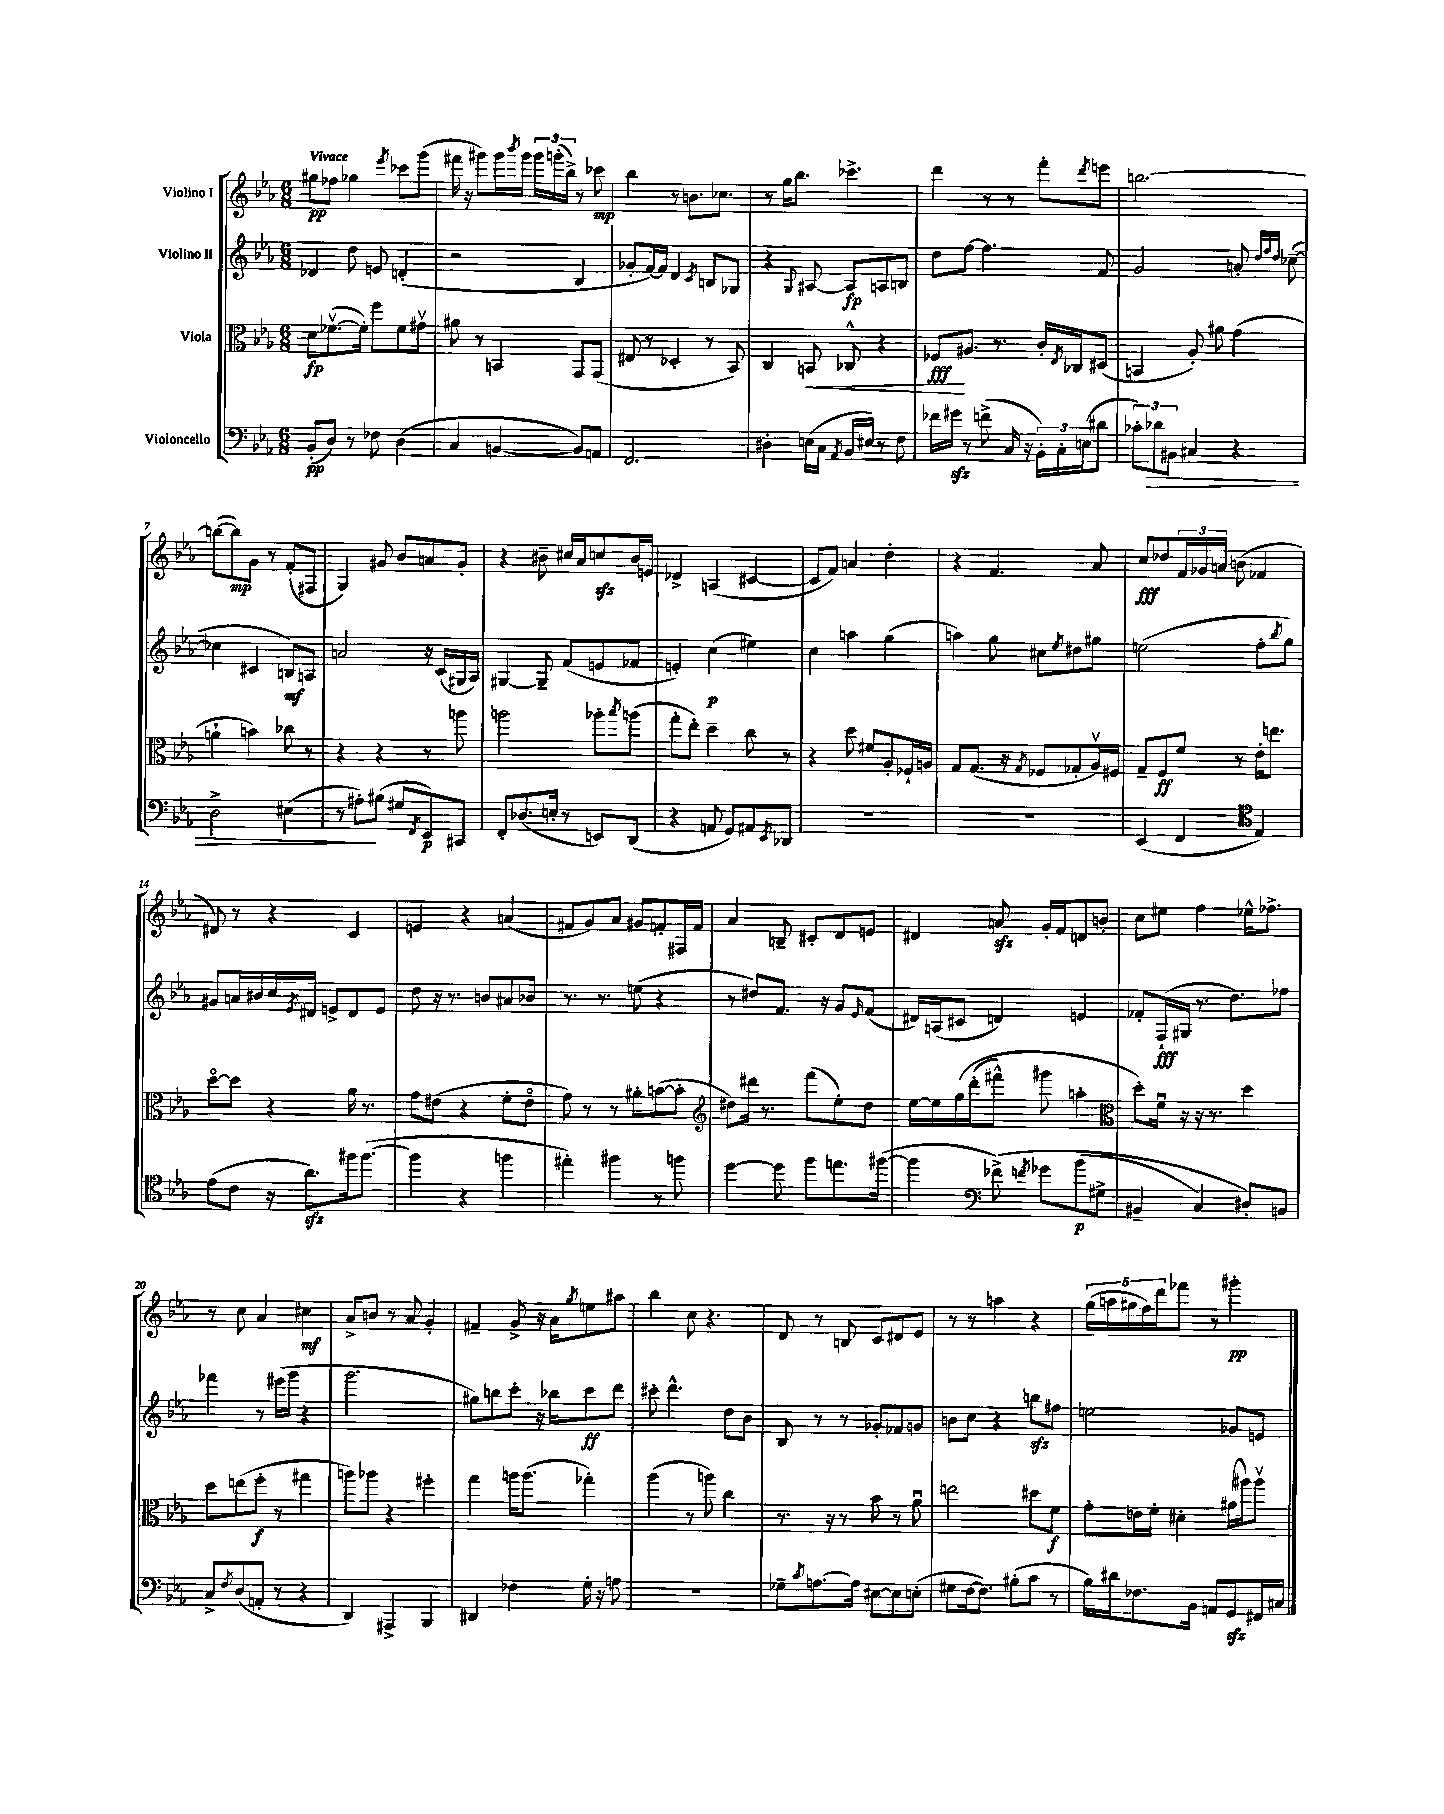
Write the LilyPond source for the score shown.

<<
\new StaffGroup <<
\new Staff = "s0" \with { instrumentName = "Violino I" } {
    \clef treble \key ees \major \numericTimeSignature \time 6/8 \tempo "Vivace"
    gis''8\pp fes''8 ges''4 \acciaccatura { ees'''8 } ces'''8 g'''8( |
    fis'''16 r16 gis'''8) gis'''16 \acciaccatura { bes'''8 } gis'''16 \tuplet 3/2 { gis'''16 g'''16-.( bes''16->) } r8 ces'''8\mp |
    bes''4 r8 b'8. ces''8. |
    r8 g''16 bes''8. ces'''4.-> |
    d'''4 r8 r8 f'''8-. \acciaccatura { d'''8 } e'''8 |
    b''2.~ |
    b''8~( b''8\mp) g'8 r8 f'8-.( fis8 |
    g4) gis'8 bes'8 a'8 gis'8-. |
    r4 bis'8-- cis''16 aes'16 c''8\sfz bis'16 e'16 |
    des'4-> a4( cis'4~ |
    cis'8 f'8) a'4 d''4-. |
    r4 f'4. aes'8 |
    c''8\fff des''8 \tuplet 3/2 { f'16 ges'16 a'16 } b'8( fes'4 |
    dis'8) r8 r4 c'4 |
    e'4 r4 a'4( |
    fis'8 g'8) aes'8 gis'8 f'8-. fis16 f'16 |
    aes'4 b8-- cis'8-. d'8 e'8 |
    dis'4 a'8\sfz g'16-. f'16 d'8 b'8-. |
    c''8 eis''8 f''4 ees''16-^ fes''8.-> |
    r8 c''8 aes'4 cis''4\mf |
    aes'8-> b'8 r8 aes'8 g'4-. |
    fis'4-- g'8-> r16 aes'16 \acciaccatura { g''8 } e''8 ais''8 |
    bes''4 c''8 r4. |
    d'8 r8 b8 c'8 dis'8 ees'8 |
    r8 r8 a''4 r4 |
    \tuplet 5/4 { g''16( a''16 gis''16 f''16) d'''16 } fes'''8 r8 gis'''4-.\pp \bar "|." |
}
\new Staff = "s1" \with { instrumentName = "Violino II" } {
    \clef treble \key ees \major \numericTimeSignature \time 6/8
    des'4 d''8 e'8 d'4-.( |
    r2 bes4 |
    ges'8-. f'16~) f'16 d'4 \acciaccatura { c'8 } b8 ges8 |
    r4 \appoggiatura { g8 } ais8~ ais8\fp a8 b8 |
    d''8 f''8~ f''4. f'8 |
    g'2 a'8-. \grace { d''32 f''32 d''32 } ces''8~--( |
    ces''4 cis'4 b8\mf) a8 |
    a'2 r16 c'16( gis16 aes16) |
    gis4~ gis8-- f'8( e'8 fes'8 |
    e'4-.) c''4\p( eis''4) |
    c''4 a''4 g''4( |
    a''4) g''8 cis''8 \acciaccatura { ees''8 } dis''8 gis''8 |
    e''2( f''8-. \acciaccatura { bes''8 } g''8) |
    gis'8 a'16 bis'16 c''16 \acciaccatura { ees'8 } dis'16 e'8-> dis'8 e'8 |
    d''8 r16 r8. b'8 ais'8 bes'8 |
    r8. r8. e''8( r4 |
    r8 dis''8) f'8. r16 g'8 \grace { ees'16 } f'8( |
    dis'16) a16( cis'8 d'4) e'4 |
    fes'8-. f16-!\fff( gis16 r8. d''8.) fes''8 |
    fes'''4 r8 eis'''16( g'''16 r4 |
    g'''2. |
    gis''8) b''8 c'''8-. r16 bes''16 c'''8\ff d'''8 |
    cis'''8-. d'''4.-^ d''8 bes'8 |
    bes8 r8 r8 ges'8-. fes'8 g'8 |
    b'8 c''8 r4 b''8\sfz fis''8 |
    e''2 ges'8 e'8 \bar "|." |
}
\new Staff = "s2" \with { instrumentName = "Viola" } {
    \clef alto \key ees \major \numericTimeSignature \time 6/8
    d'8\fp fes'8.~\upbow( fes'16-.) f''8 fes'8 gis'8\upbow |
    ais'8 r8 b,4 g,8 g,8( |
    eis8 r8 des4-. r8 bes,8) |
    c4 b,8\< ces8-^ r4 |
    fes8\fff\! ais8. r8. c'16-. \acciaccatura { ees8 } ces16 dis8( |
    b,4 aes8-.) ais'8 g'4( |
    a'4-! b'4) ces''8 r8 |
    r4 r4 r8 a''8 |
    a''2 aes''8-. \acciaccatura { bes''8 } a''8( |
    g''8-. ees''8-.) d''4-- c''8 r8 |
    r4 d''8 fis'8 aes8-. fes16-! a16 |
    g8 g8.( r16 \acciaccatura { g8 } fes8 ges8-. aes16\upbow) fis16 |
    g8-- f8\ff f'8 r8 ees'16-. e''8. |
    d''8~\flageolet d''8 r4 aes'16 r8. |
    g'8 eis'8( r4 f'8-. eis'8\flageolet |
    g'8) r8 r8 ais'8-. b'8~( b'8-. |
    \clef treble dis''8) dis'''16 r8. f'''8( ees''8-.) dis''8 |
    ees''16~ ees''16 g''16\( d'''16-.( fis'''8-^) gis'''8 a''4-. |
    \clef alto d''8-.\) f'16\downbow r16 r16 r8. d''4 |
    d''8 e''8( f''8-.\f r8 gis''4 |
    a''8) aes''8 r4 fis''4-. |
    g''4 a''16 a''8.( ges''4-.) |
    aes''4( r8 a''8) c''4 |
    r8. r16 r8 bes'8 r8 aes'8\downbow |
    e''2 dis''8 f'8\f |
    g'8-. e'16 f'16-. dis'4-. ais'16( ais''16) ais''8\upbow \bar "|." |
}
\new Staff = "s3" \with { instrumentName = "Violoncello" } {
    \clef bass \key ees \major \numericTimeSignature \time 6/8
    bes,8-.\pp( d8) r8 fes8 d4( |
    c4 b,4~ b,8) a,8 |
    f,2. |
    dis4-. e16( c16 \acciaccatura { aes,8 } bes,16 eis16) r8 f8 |
    fes'16 gis'16\sfz r8 f'8->( c16 r16 \tuplet 3/2 { bes,16-.) c16-. e16( } dis'8 |
    \tuplet 3/2 { ces'8-.) des'8\> bis,8 } cis4 r4 |
    d2-> eis4( |
    r8 ais8-.\!) bis8( gis8 \acciaccatura { f,8 } ees,8\p) cis,8 |
    f,8-. des8.( e16-. r8 e,8) d,8( |
    r4 a,8 g,8) ais,8 \acciaccatura { ees,8 } des,8 |
    R2. |
    R2. |
    ees,4( f,4 \clef tenor ees4) |
    ees'8( c'8 r16 aes'8.\sfz) fis''16 fis''8.~( |
    fis''4 r4 f''4 |
    eis''4-.) fis''4 r8 f''8 |
    d''4~ d''8 f''8 e''8. fis''16~( |
    fis''4 \clef bass fes'8->)\( \acciaccatura { f'8 } ges'8 bes'8\p( gis8-> |
    bis,4-- c4) dis8-.\) b,8 |
    c8-> \acciaccatura { f8 } d8( a,8-. r8 r4 |
    d,4) ais,,4-> bes,,4 |
    dis,4 fes4 g16-. r16 a8 |
    R2. |
    ges8-- \acciaccatura { c'8 } a8.~ a16 eis8~ eis8 e8-.( |
    gis8 f16~ f8.) bis8-.( c'8 r8 |
    bes16) dis'16 fes8. bes,16 a,8 g,8\sfz fis,16 cis16 \bar "|." |
}
>>
>>
